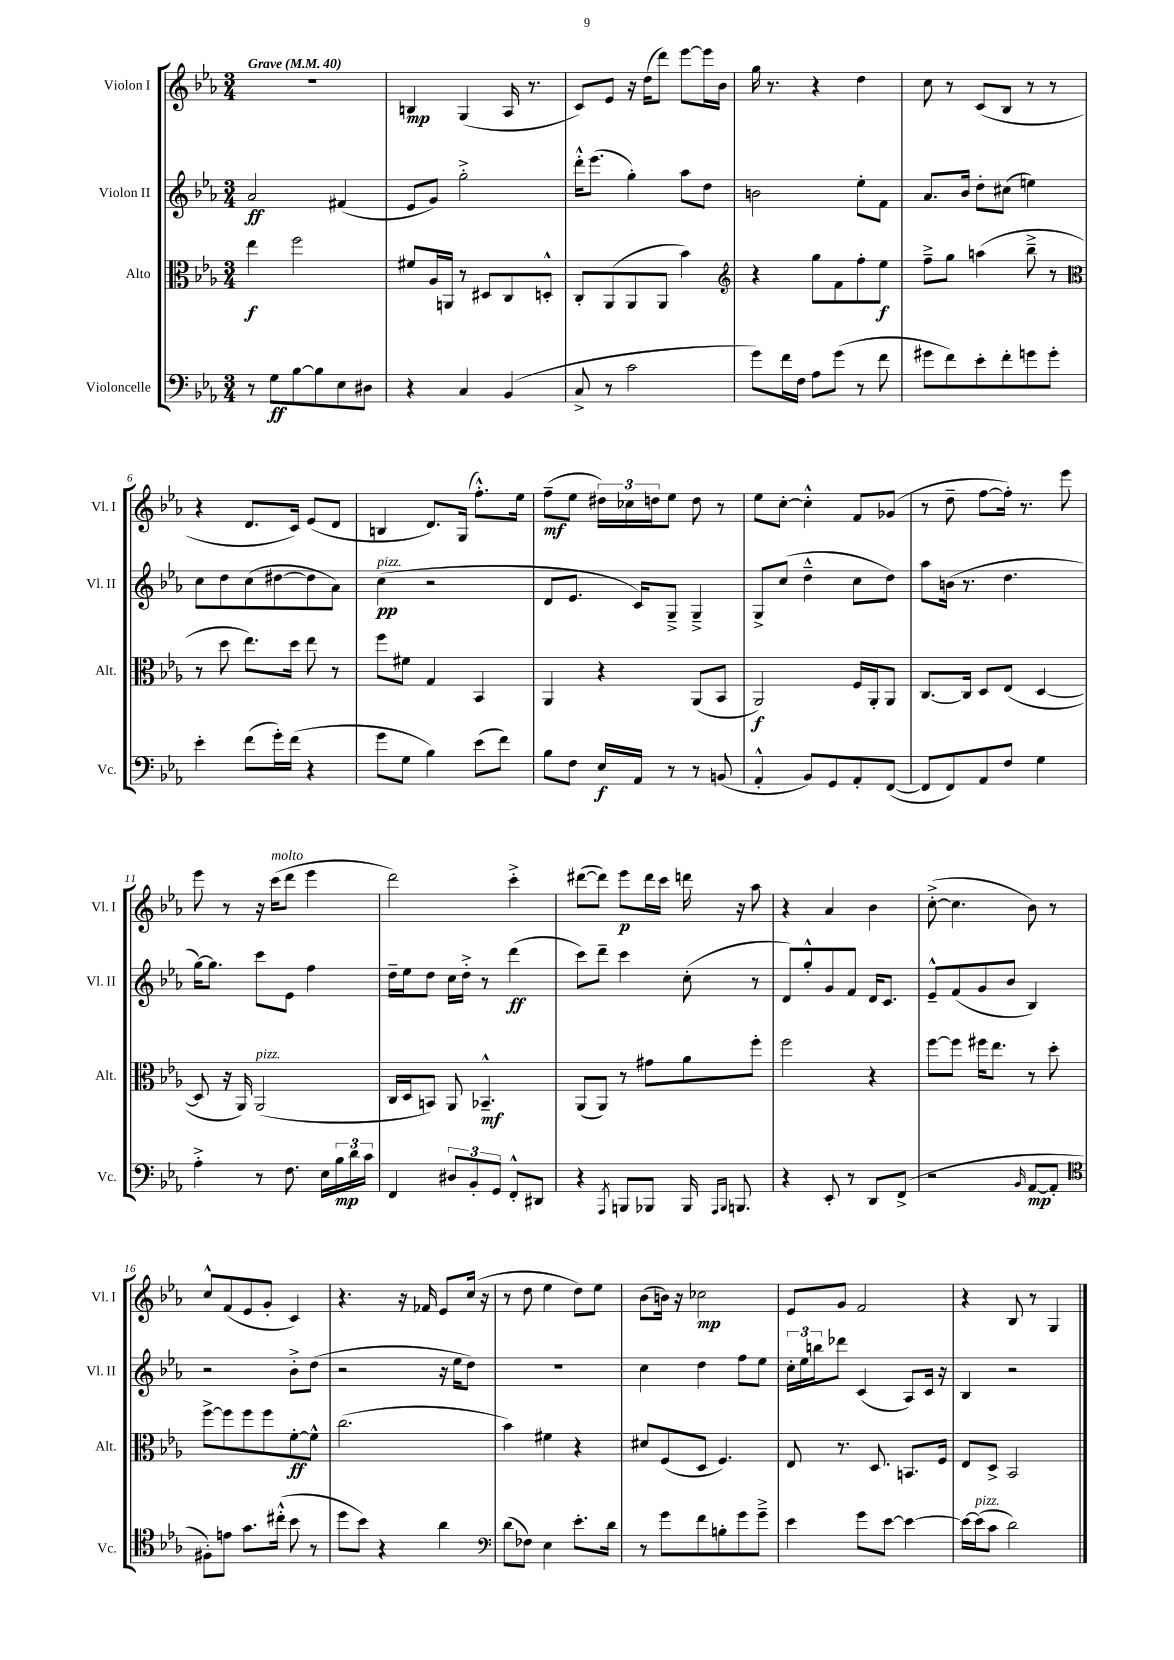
<<
\new StaffGroup <<
\new Staff = "s0" \with { instrumentName = "Violon I" shortInstrumentName = "Vl. I" } {
    \clef treble \key ees \major \numericTimeSignature \time 3/4 \tempo "Grave" 4 = 40
    R2. |
    b4\mp g4( aes16 r8. |
    c'8) ees'8 r16 d''16( d'''8) ees'''8~ ees'''16 bes'16 |
    g''16 r8. r4 d''4 |
    c''8 r8 c'8( bes8 r8 r8 |
    r4 d'8. c'16) ees'8( d'8 |
    b4 d'8.) g16( f''8.-.-^) ees''16 |
    f''8--\mf( ees''8 \tuplet 3/2 { dis''16) ces''16 d''16 } ees''8 d''8 r8 |
    ees''8 c''8~-. c''4-.-^ f'8 ges'8( |
    r8 d''8-- f''8~ f''16-.) r8. ees'''8 |
    ees'''8 r8 r16 c'''16^\markup { \italic "molto" }( d'''8 ees'''4 |
    d'''2) c'''4-.-> |
    dis'''8~( dis'''8) ees'''8\p dis'''16 c'''16 d'''16 r16 aes''8 |
    r4 aes'4 bes'4 |
    c''8~-.->( c''4. bes'8) r8 |
    c''8-^ f'8( ees'8 g'8-. c'4) |
    r4. r16 fes'16 ees'8 c''16( r16 |
    r8 d''8 ees''4 d''8) ees''8 |
    bes'8( b'16) r16 ces''2\mp |
    ees'8 g'8 f'2 |
    r4 bes8 r8 g4 \bar "|." |
}
\new Staff = "s1" \with { instrumentName = "Violon II" shortInstrumentName = "Vl. II" } {
    \clef treble \key ees \major \numericTimeSignature \time 3/4
    aes'2\ff fis'4( |
    ees'8 g'8) g''2-.-> |
    d'''16-.-^ ees'''8.( g''4-.) aes''8 d''8 |
    b'2 ees''8-. f'8 |
    aes'8. bes'16 d''8-. cis''8( e''4) |
    c''8 d''8 c''8( dis''8~ dis''8 aes'8) |
    c''4\pp^\markup { \italic "pizz." }( r2 |
    d'8 ees'8. c'16) g8---> g4---> |
    g8-> c''8( d''4---^ c''8 d''8) |
    aes''8 b'16( r8. d''4. |
    g''16~) g''8. c'''8 ees'8 f''4 |
    d''16-- ees''16 d''8 c''16 d''16-.-> r8 d'''4\ff( |
    c'''8) d'''8-- c'''4 c''8-.( r8 |
    d'8) g''8-.-^ g'8 f'8 d'16 c'8. |
    ees'8---^ f'8( g'8 bes'8 bes4) |
    r2 bes'8-.-> d''8( |
    r2 r16 ees''16 d''8) |
    R2. |
    c''4 d''4 f''8 ees''8 |
    \tuplet 3/2 { c''16-. ees''16 b''16 } des'''8 c'4( aes8) c'16 r16 |
    bes4 r2 \bar "|." |
}
\new Staff = "s2" \with { instrumentName = "Alto" shortInstrumentName = "Alt." } {
    \clef alto \key ees \major \numericTimeSignature \time 3/4
    ees''4\f f''2 |
    fis'8 aes16 a,16 r8 dis8 c8 d8-.-^ |
    c8-. aes,8( aes,8 aes,8 bes'4) |
    \clef treble r4 g''8 f'8 f''8-. ees''8\f |
    f''8---> g''8 a''4( bes''8---> r8 |
    \clef alto r8 d''8 ees''8.) d''16 ees''8 r8 |
    f''8 fis'8 g4 bes,4 |
    aes,4 r4 aes,8( bes,8 |
    aes,2\f) f16 aes,16-. aes,8 |
    c8.~ c16 d8 ees8( d4~ |
    d8 r16 aes,16) aes,2^\markup { \italic "pizz." }( |
    c16 d16 b,8) aes,8 bes,4.---^\mf |
    aes,8( aes,8) r8 gis'8 aes'8 f''8-. |
    f''2 r4 |
    f''8~ f''8 fis''16 ees''8. r8 d''8-. |
    f''8~-> f''8 f''8 f''8 f'8~-.\ff f'8-^ |
    c''2.( |
    bes'4) fis'4 r4 |
    dis'8 f8( d8 f4.) |
    ees8 r8. d8. b,8. f16 |
    ees8 d8-> bes,2 \bar "|." |
}
\new Staff = "s3" \with { instrumentName = "Violoncelle" shortInstrumentName = "Vc." } {
    \clef bass \key ees \major \numericTimeSignature \time 3/4
    r8 g8\ff bes8~ bes8 ees8 dis8 |
    r4 c4 bes,4( |
    c8-> r8 c'2 |
    g'8) f'16 f16 aes8 g'8( r8 f'8 |
    gis'8 f'8) ees'8-. f'8-. g'8 g'8-. |
    ees'4-. f'8( g'16-.) f'16( r4 |
    g'8 g8 bes4) ees'8( f'8) |
    bes8 f8 ees16\f aes,16 r8 r8 b,8( |
    aes,4-.-^ bes,8) g,8 aes,8-. f,8~( |
    f,8 f,8) aes,8 f8 g4 |
    aes4-.-> r8 f8. ees16 \tuplet 3/2 { bes16\mp d'16 c'16 } |
    f,4 \tuplet 3/2 { dis8 bes,8-. g,8 } f,8-.-^ dis,8 |
    r4 \acciaccatura { aes,,8 } b,,8 bes,,8 bes,,16 \grace { aes,,16 bes,,16 } b,,8. |
    r4 ees,8-. r8 d,8 f,8->( |
    r2 \grace { bes,16 } aes,8~\mp aes,8-. |
    \clef tenor fis8-.) e'8 g'8. cis''16-.-^( bes'8 r8 |
    d''8 bes'8) r4 aes'4 |
    \clef bass d'8( fes8) ees4 ees'8.-. d'16 |
    r8 g'8 f'8 b8-. g'8 g'8---> |
    ees'4 g'8 ees'8~ ees'4~ |
    ees'16~ ees'16^\markup { \italic "pizz." }( c'8 d'2) \bar "|." |
}
>>
>>
